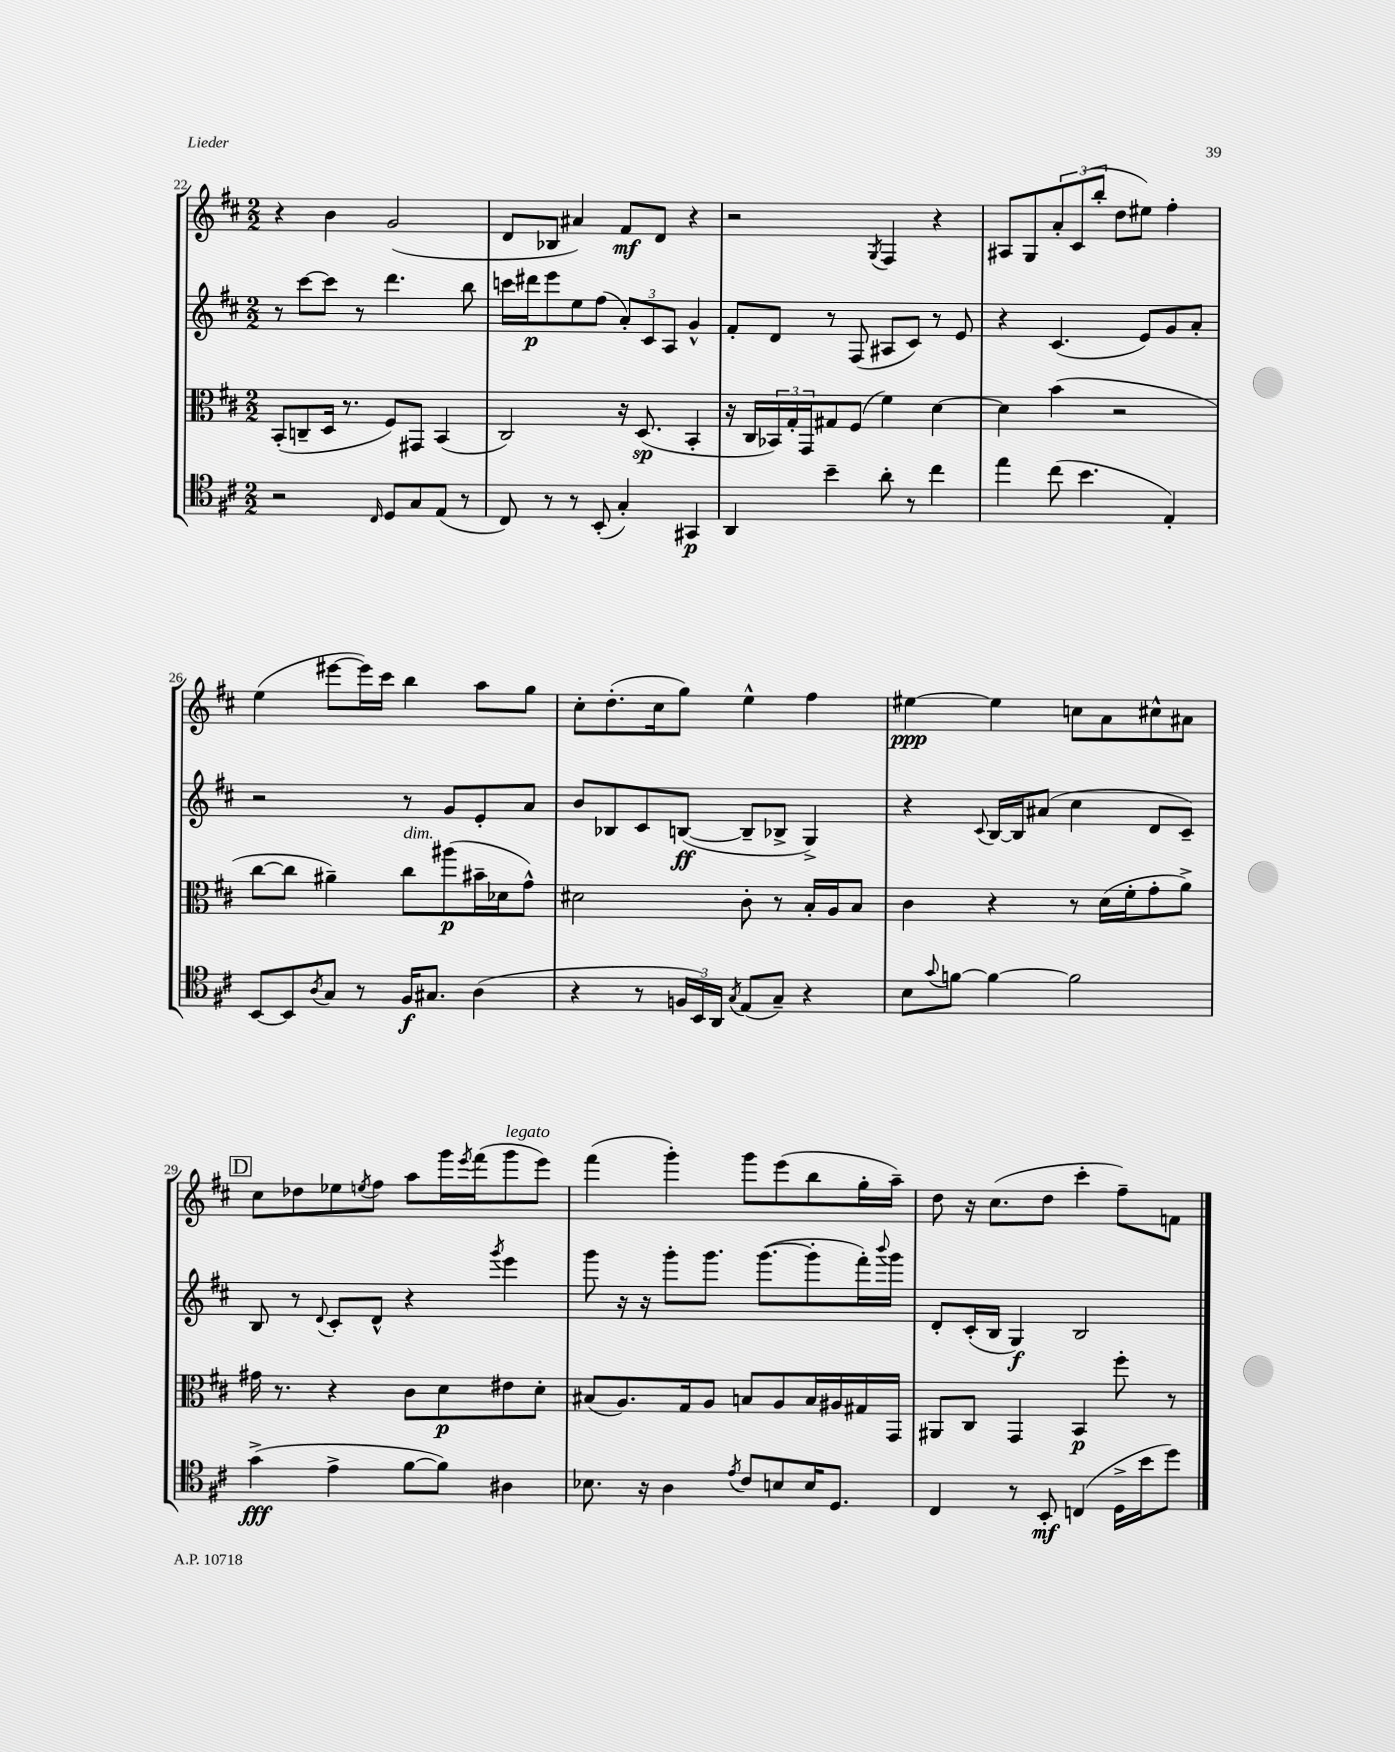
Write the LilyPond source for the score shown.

<<
\new StaffGroup <<
\new Staff = "s0" {
    \clef treble \key d \major \numericTimeSignature \time 2/2
    r4 b'4 g'2( |
    d'8 bes8 ais'4) fis'8\mf d'8 r4 |
    r2 \acciaccatura { g8 } fis4 r4 |
    ais8 g8 \tuplet 3/2 { a'8-. cis'8( b''8-. } d''8 eis''8) fis''4-. |
    e''4( eis'''8~ eis'''16) cis'''16 b''4 a''8 g''8 |
    cis''8-. d''8.-.( cis''16 g''8) e''4-^ fis''4 |
    eis''4~\ppp eis''4 c''8 a'8 cis''8-^ ais'8 |
    \mark \markup { \box "D" } cis''8 des''8 ees''8 \acciaccatura { e''8 } fis''8 a''8 g'''16 \acciaccatura { e'''8 } fis'''16( g'''8^\markup { \italic "legato" } e'''8) |
    fis'''4( g'''4-.) g'''8 e'''8( b''8 g''16-. a''16--) |
    d''8 r16 cis''8.( d''8 cis'''4-. fis''8--) f'8 \bar "|." |
}
\new Staff = "s1" {
    \clef treble \key d \major \numericTimeSignature \time 2/2
    r8 cis'''8~ cis'''8 r8 d'''4. b''8 |
    c'''16 dis'''16\p e'''8 e''8 fis''8( \tuplet 3/2 { a'8-.) cis'8 a8 } g'4-^ |
    fis'8-. d'8 r8 fis8( ais8 cis'8) r8 e'8 |
    r4 cis'4.( e'8) g'8 a'8-. |
    r2 r8 g'8 e'8-. a'8 |
    b'8 bes8 cis'8 b8~\ff( b8-- bes8-> g4->) |
    r4 \appoggiatura { cis'8 } b16~ b16 ais'8( cis''4 d'8 cis'8--) |
    \mark \markup { \box "D" } b8 r8 \appoggiatura { d'8 } cis'8-. d'8-^ r4 \acciaccatura { g'''8 } e'''4 |
    g'''8 r16 r16 g'''8-. g'''8. g'''8.~( g'''8-. fis'''16-.) \appoggiatura { b'''8 } g'''16 |
    d'8-. cis'16-.( b16 g4\f) b2 \bar "|." |
}
\new Staff = "s2" {
    \clef alto \key d \major \numericTimeSignature \time 2/2
    b,8-.( c8-- d16 r8. fis8) gis,8 b,4( |
    cis2) r16 d8.\sp( b,4-. |
    r16 cis16 \tuplet 3/2 { bes,16) g16-. g,16 } gis8 fis8( fis'4) d'4~ |
    d'4 b'4( r2 |
    cis''8~ cis''8 ais'4--) cis''8^\markup { \italic "dim." } ais''8\p( bis'16-- des'16 g'8-^) |
    dis'2 cis'8-. r8 b16-. a16 b8 |
    cis'4 r4 r8 d'16( fis'16-. g'8-. a'8->) |
    \mark \markup { \box "D" } gis'16 r8. r4 cis'8 d'8\p eis'8 d'8-. |
    bis8( a8.) g16 a8 b8 a8 b16 ais16 gis16 g,16 |
    ais,8 cis8 g,4 b,4\p fis''8-. r8 \bar "|." |
}
\new Staff = "s3" {
    \clef tenor \key d \major \numericTimeSignature \time 2/2
    r2 \grace { cis16 } d8 g8 e8( r8 |
    cis8) r8 r8 b,8-.( g4-.) gis,4\p |
    a,4 b'4-- a'8-. r8 cis''4 |
    e''4 cis''8( b'4. e4-.) |
    b,8~ b,8 \acciaccatura { a8 } g8 r8 fis16\f gis8. a4( |
    r4 r8 \tuplet 3/2 { f16 b,16) a,16 } \acciaccatura { g8 } e8( g8--) r4 |
    b8 \appoggiatura { g'8 } f'8~ f'4~ f'2 |
    \mark \markup { \box "D" } g'4->\fff( e'4-> fis'8~ fis'8) ais4 |
    bes8. r16 a4 \acciaccatura { e'8 } cis'8 b8 b16 d8. |
    cis4 r8 b,8-.\mf c4( d16-> b'16 d''8) \bar "|." |
}
>>
>>
\layout { \context { \Score currentBarNumber = #22 } }
